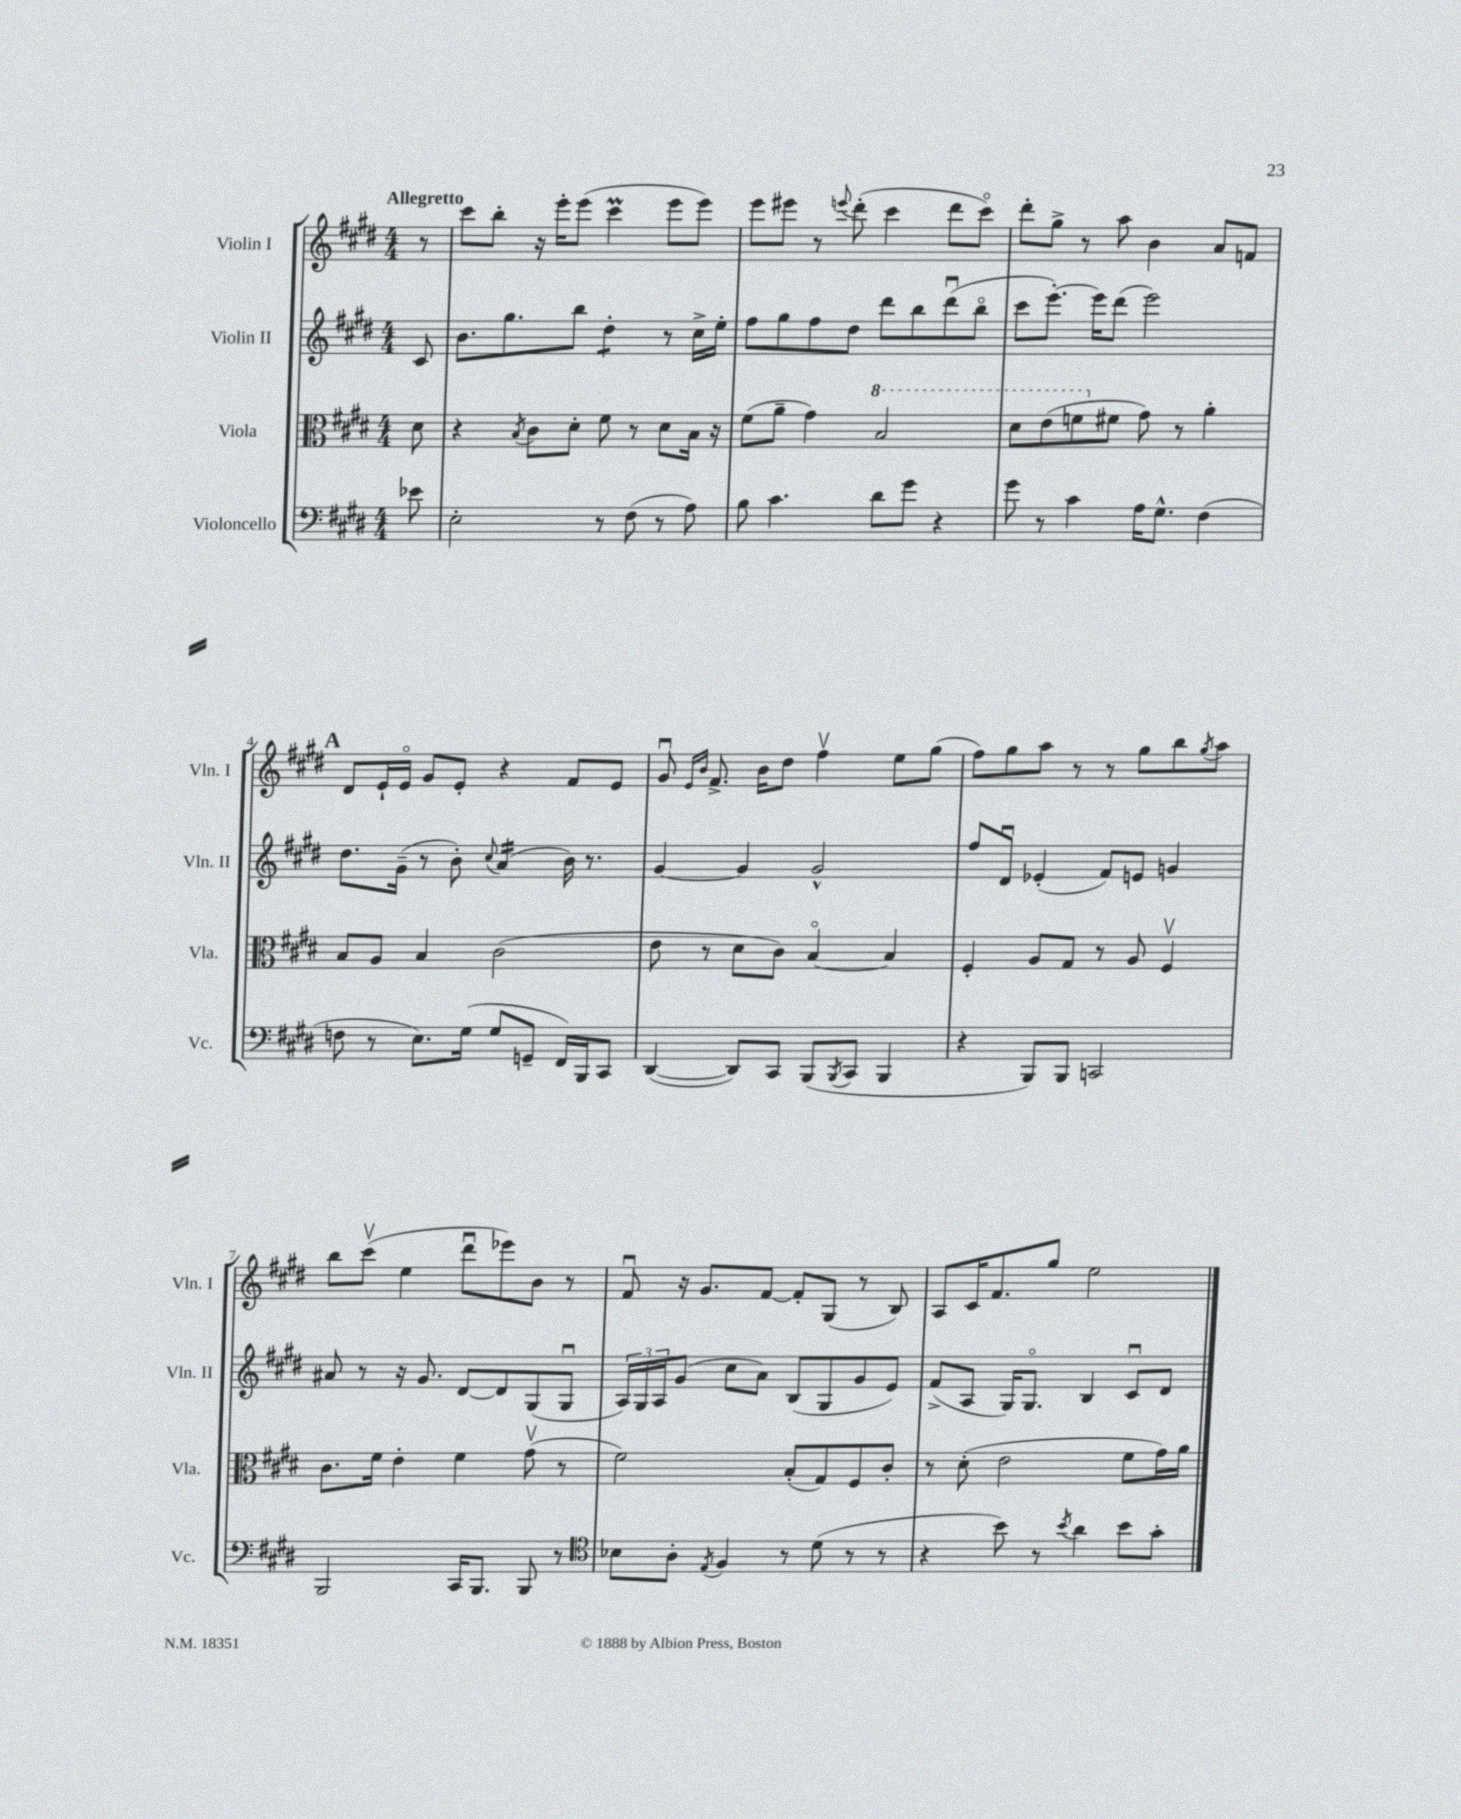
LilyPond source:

<<
\new StaffGroup <<
\new Staff = "s0" \with { instrumentName = "Violin I" shortInstrumentName = "Vln. I" } {
    \clef treble \key e \major \numericTimeSignature \time 4/4 \partial 8 \tempo "Allegretto"
    r8 |
    cis'''8 b''8-. r16 e'''16-. e'''8( cis'''4\prall e'''8 e'''8) |
    e'''8 eis'''8 r8 \appoggiatura { e'''8 } dis'''8-.( cis'''4 dis'''8 cis'''8\flageolet) |
    dis'''8-. gis''8-> r8 a''8 b'4 a'8 f'8 |
    \mark \markup { \bold "A" } dis'8 e'16-! e'16\flageolet gis'8 e'8-. r4 fis'8 e'8 |
    gis'8\downbow \grace { e'16 b'16 } fis'8.-> b'16 dis''8 fis''4\upbow e''8 gis''8( |
    fis''8) gis''8 a''8 r8 r8 gis''8 b''8 \acciaccatura { gis''8 } a''8 |
    b''8 cis'''8\upbow( e''4 dis'''8\downbow ees'''8) b'8 r8 |
    fis'8\downbow r16 gis'8. fis'8~ fis'8-. gis8( r8 b8) |
    a8 cis'16 fis'8. gis''8 e''2 \bar "|." |
}
\new Staff = "s1" \with { instrumentName = "Violin II" shortInstrumentName = "Vln. II" } {
    \clef treble \key e \major \numericTimeSignature \time 4/4 \partial 8
    cis'8 |
    b'8. gis''8. b''8 dis''4:8-. r8 cis''16-> e''16-. |
    fis''8 gis''8 fis''8 dis''8 dis'''8 b''8 dis'''8\downbow( b''8\flageolet |
    cis'''8 e'''8.~-.) e'''16 dis'''8( e'''2) |
    \mark \markup { \bold "A" } dis''8. gis'16--( r8 b'8-.) \appoggiatura { cis''8 } a'4:16( b'16) r8. |
    gis'4~ gis'4 gis'2-^ |
    fis''8 dis'8\downbow ees'4-.( fis'8) e'8 g'4 |
    ais'8 r8 r16 gis'8. dis'8~ dis'8 gis8( gis8\downbow |
    \tuplet 3/2 { a16) gis16 a16 } gis'8( cis''8 a'8) b8( gis8 gis'8 e'8) |
    fis'8->( a8 gis16) gis8.\flageolet b4 cis'8\downbow dis'8 \bar "|." |
}
\new Staff = "s2" \with { instrumentName = "Viola" shortInstrumentName = "Vla." } {
    \clef alto \key e \major \numericTimeSignature \time 4/4 \partial 8
    dis'8 |
    r4 \acciaccatura { b8 } cis'8 dis'8-. fis'8 r8 dis'8 b16 r16 |
    fis'8( a'8-- gis'4) \ottava #1 b'2 |
    dis''8 e''8( f''8 \ottava #0 fis'!8 gis'8) r8 a'4-. |
    \mark \markup { \bold "A" } b8 a8 b4 cis'2( |
    e'8 r8 dis'8 cis'8) b4~\flageolet b4 |
    fis4-. a8 gis8 r8 a8 fis4\upbow |
    cis'8. fis'16 e'4-. fis'4 gis'8\upbow( r8 |
    fis'2) b8-.( gis8) fis8 cis'8-. |
    r8 dis'8-.( e'2 fis'8 gis'16) a'16 \bar "|." |
}
\new Staff = "s3" \with { instrumentName = "Violoncello" shortInstrumentName = "Vc." } {
    \clef bass \key e \major \numericTimeSignature \time 4/4 \partial 8
    ees'8 |
    e2-. r8 fis8( r8 a8) |
    b8 cis'4. dis'8 gis'8 r4 |
    gis'8 r8 cis'4 a16 gis8.-^ fis4( |
    \mark \markup { \bold "A" } f8 r8 e8.) gis16( gis8 g,8-- fis,16) b,,16 cis,8 |
    dis,4~( dis,8) cis,8 b,,8( \acciaccatura { b,,8 } cis,8 b,,4 |
    r4 b,,8) b,,8 c,2 |
    b,,2 cis,16 b,,8. b,,8 r8 |
    \clef tenor bes8 a8-. \acciaccatura { e8 } fis4 r8 dis'8( r8 r8 |
    r4 b'8) r8 \acciaccatura { b'8 } a'4 b'8 gis'8-. \bar "|." |
}
>>
>>
